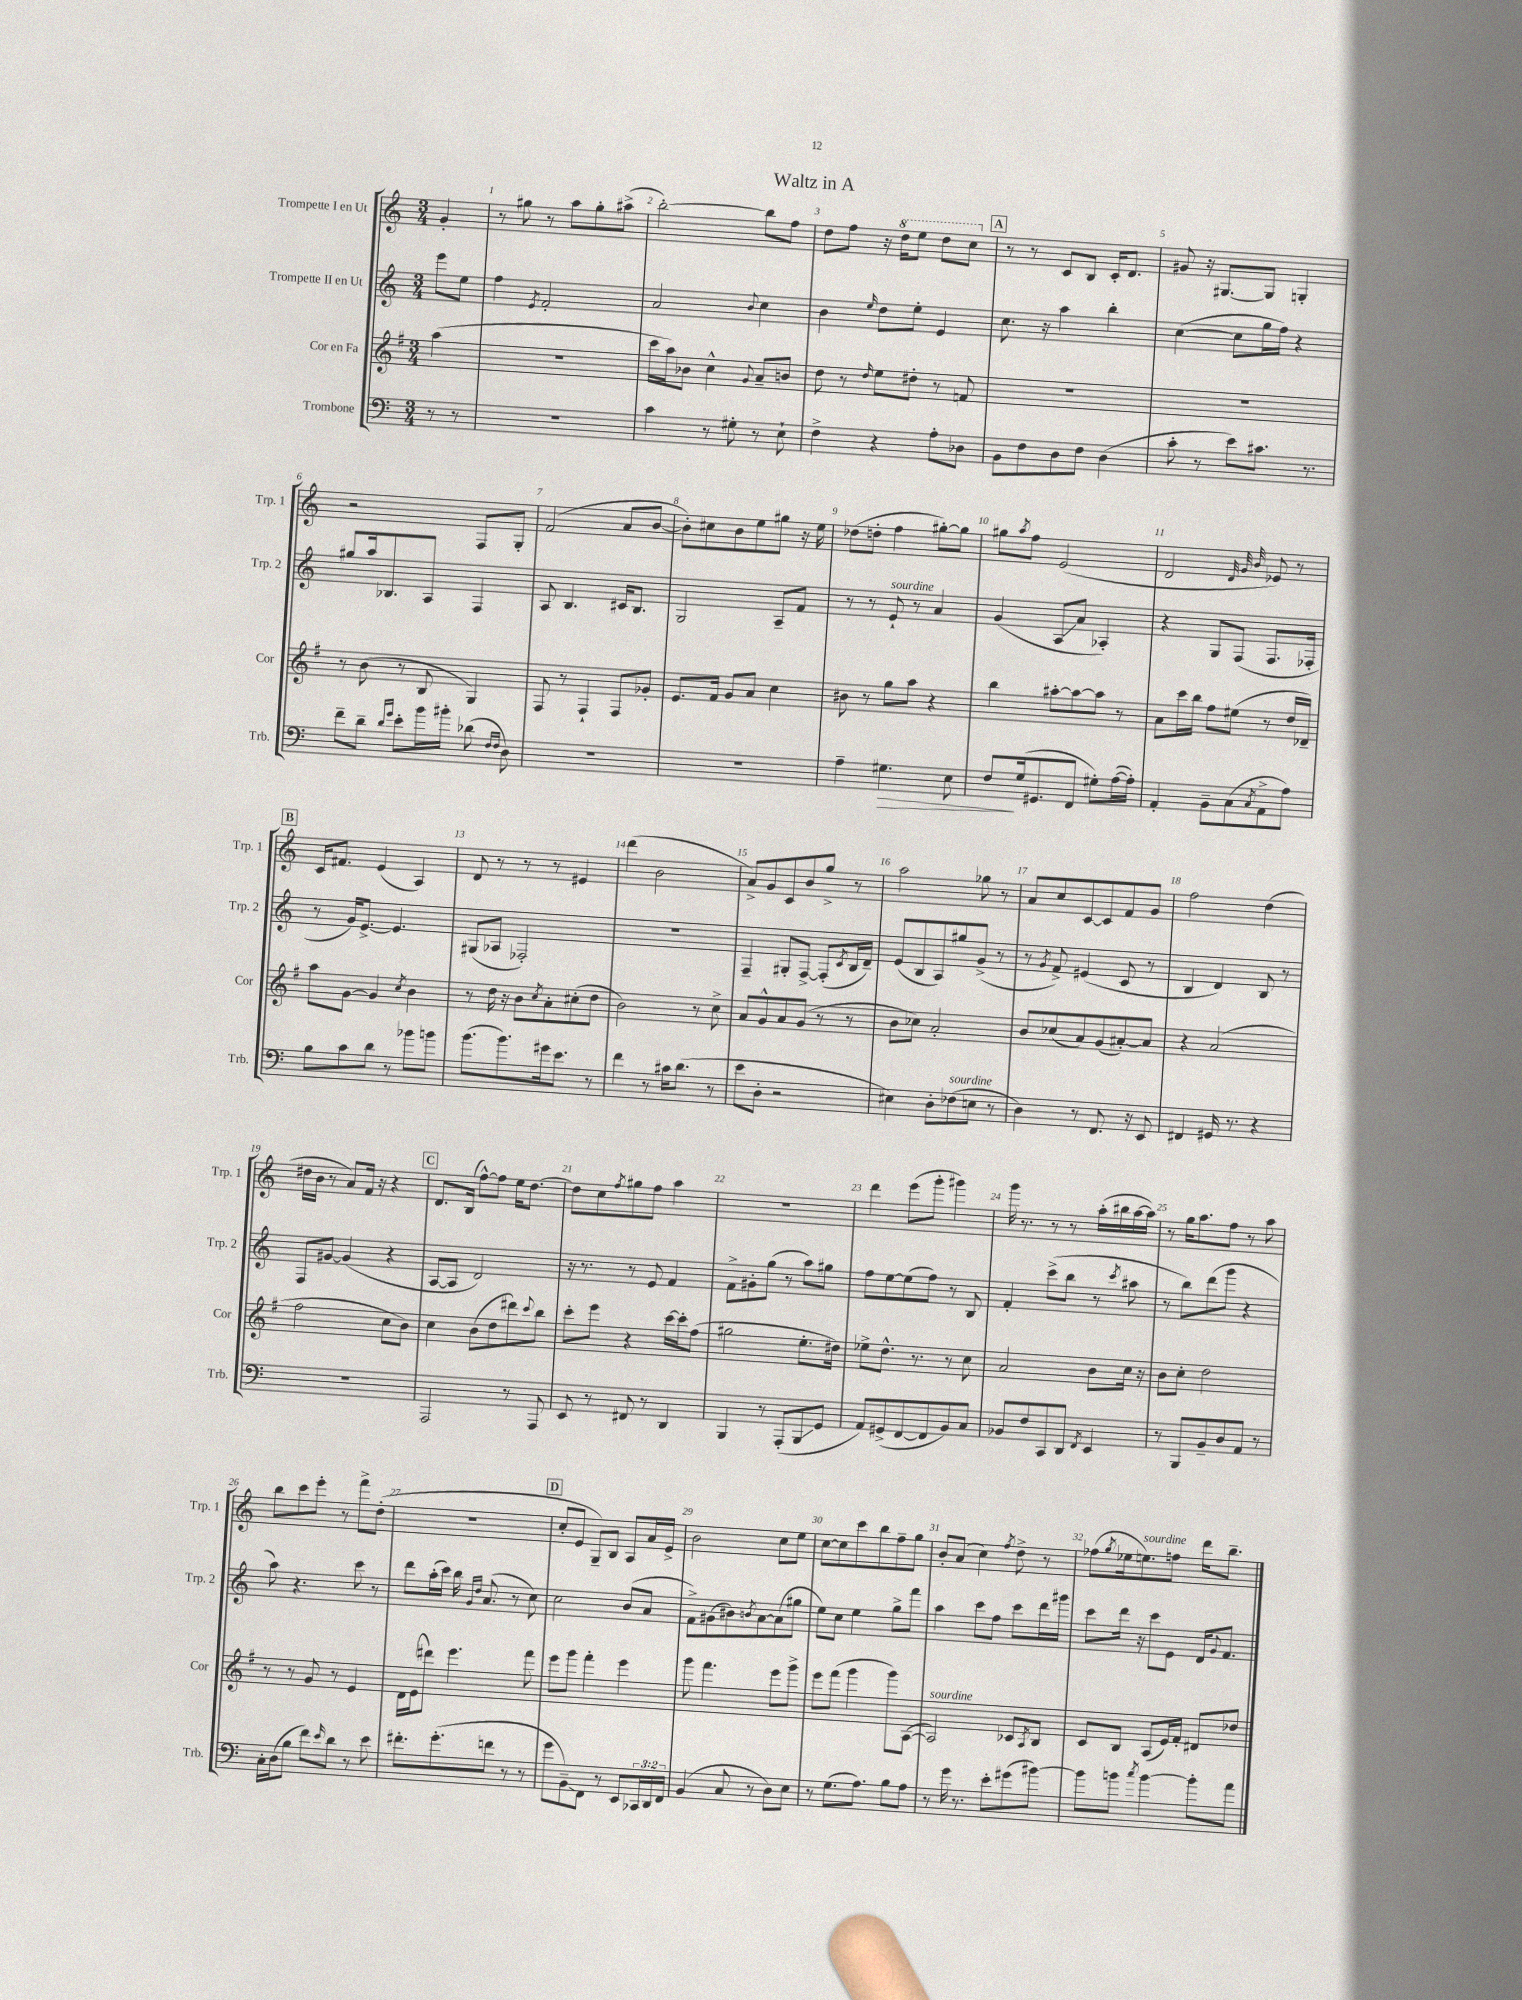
\header { title = "Waltz in A" }
<<
\new StaffGroup <<
\new Staff = "s0" \with { instrumentName = "Trompette I en Ut" shortInstrumentName = "Trp. 1" } {
    \clef treble \key c \major \numericTimeSignature \time 3/4 \partial 4
    g'4-. |
    r8 gis''8 r8 a''8 gis''8-. ais''8->( |
    b''2~-.) b''8 f''8 |
    d''8 f''8 r16 \ottava #1 d'''16 e'''8 d'''8 c'''8 \ottava #0 |
    \mark \markup { \box "A" } r8 r8 c'8 b8 c'16-. d'8. |
    gis'8 r16 gis8.~ gis8 g4-. |
    r2 f8 g8-. |
    f'2( a'8 b'8~ |
    b'8-.) cis''8 b'8 e''8 gis''8 r16 e''16 |
    des''8( d''8-. f''4 gis''8~-.) gis''8 |
    gis''8 \acciaccatura { a''8 } f''8 e'2( |
    d'2 \grace { d'32 g'32 b'32 } ees'8) r8 |
    \mark \markup { \box "B" } c'16 fis'8. e'4( a4) |
    d'8 r8 r8 r8 eis'4 |
    d'''4( b'2 |
    a'8->) g'8 c'8 b'8 g''8-> r8 |
    a''2 ges''8 r8 |
    a'8 c''8 c'8~ c'8 f'8 g'8 |
    f''2 d''4( |
    dis''16 b'16 r8 a'8) f'16 r16 r4 |
    \mark \markup { \box "C" } d'8. b16( f''8~-^) f''8 e''16 d''8.~ |
    d''8 c''8 \acciaccatura { f''8 } gis''8 f''8 a''4 |
    R2. |
    d'''4 e'''8( g'''8-. gis'''4) |
    g'''16 r8. r8 r8 a''16-.( bis''16 a''16~ a''16) |
    r8 g''16 a''8. f''8 r8 a''8 |
    b''8 c'''8 e'''8-. r8 f'''8-> d''8-.( |
    R2. |
    \mark \markup { \box "D" } c''8-. e'8 g8--) b8 a8 a'16 e'16-> |
    b'2 c''8 e''8 |
    c''8~ c''8 c'''8 b''8 f''8-- g''8 |
    b'8-. a'8( c''4) \acciaccatura { f''8 } d''8-> r8 |
    fes''8( \acciaccatura { g''8 } ees''16 e''8.^\markup { \italic "sourdine" }) f''8 d'''16 b''8.-- \bar "|." |
}
\new Staff = "s1" \with { instrumentName = "Trompette II en Ut" shortInstrumentName = "Trp. 2" } {
    \clef treble \key c \major \numericTimeSignature \time 3/4 \partial 4
    e'''8 e''8 |
    f''4 \acciaccatura { e'8 } f'2-. |
    a'2 \appoggiatura { b'8 } c''4 |
    b'4 \grace { e''16 } d''8 e''8-. e'4 |
    \mark \markup { \box "A" } c''8. r16 a''4 b''4-. |
    c''4~( c''8 g''16 f''16) r4 |
    gis''8 a''16 bes8. a8 f4 |
    a8 b4. cis'16 b8. |
    g2 a8-- f'8 |
    r8 r8 e'8-!^\markup { \italic "sourdine" } r8 a'4 |
    g'4( a8\glissando a'8 aes4-.) |
    r4 g8 f8( f8. fes16-. |
    \mark \markup { \box "B" } r8 g'16) e'8.~-> e'4. |
    gis8( aes8 fes2-.) |
    R2. |
    f4-- gis8-. f8~-> f8-.( \acciaccatura { c'8 } b16 d'16--) |
    e'8( b8 a8) gis''8 g'8->( r8 |
    r8 \acciaccatura { g'8 } f'8->) eis'4( c'8 r8 |
    b4 d'4) b8 r8 |
    f8 gis'8~ gis'4( r4 |
    \mark \markup { \box "C" } a8~ a8 d'2) |
    r16 r8. r8 e'8 f'4 |
    f'8-> gis'8-. g''8( r8 a''8) gis''8 |
    f''8 e''8~ e''8( f''8) r8 b8 |
    f'4-. c'''8->( b''8 r8 \acciaccatura { c'''8 } ais''8 |
    r8 b''8) d'''8( g'''8 r4 |
    a''8) r4. c'''8 r8 |
    d'''8 a''16-.( c'''16) b''16 \grace { g'16 d''16 } a'8.( r8 c''8) |
    \mark \markup { \box "D" } c''2 b'8( a'8 |
    f'8->) gis'8( bis'8) \acciaccatura { b'8 } a'8~ a'8( gis''8 |
    e''8) c''8 e''4 g''8-> f'''8 |
    a''4 c'''8 f''8 c'''8 d'''16 gis'''16 |
    c'''8 d'''16 r16 c'''8 e'8 d'16 \appoggiatura { g'8 } f'8. \bar "|." |
}
\new Staff = "s2" \with { instrumentName = "Cor en Fa" shortInstrumentName = "Cor" } {
    \clef treble \key g \major \numericTimeSignature \time 3/4 \partial 4
    a''4( |
    r2. |
    c'''16 a''16) bes'8 c''4-^ \appoggiatura { g'8 } a'8-- b'8 |
    d''8 r8 \grace { d''16 } e''8 dis''8-. r8 f'8 |
    \mark \markup { \box "A" } R2. |
    R2. |
    r8 b'8( r8 b8 g4) |
    fis8 r8 fis4-! fis8 ges'8-. |
    e'8. fis'16 g'8 a'8 c''4 |
    bis'8 r8 g''8 a''8 r4 |
    b''4 ais''8~-. ais''8~ ais''8 r8 |
    a'8 c'''16 b''16 fis''8 eis''8( r8 d''16 des'16--) |
    \mark \markup { \box "B" } a''8 g'8~ g'4 \acciaccatura { c''8 } b'4 |
    r8 d''16 r16 b'8 \acciaccatura { c''8 } a'8-. cis''8-.( d''8 |
    b'2) r8 c''8-> |
    a'8 g'8-^ a'8 g'8( r8 r8 |
    b'8 ces''8) a'2-. |
    b'8 ces''8( a'8) g'8( ais'8~-.) ais'8 |
    r4 a'2( |
    fis''2 c''8 b'8) |
    \mark \markup { \box "C" } c''4 b'8( d''8 dis'''8) \appoggiatura { c'''8 } b''8 |
    c'''8-. e'''8 r4 c'''16~ c'''16-. fis''8( |
    gis''2 e''8.-. dis''16) |
    ees''8-> d''8.-^ r8. r8 c''8 |
    a'2 b'8 c''16 r16 |
    b'8 c''8-. d''2 |
    r8 r8 g'8 r8 e'4 |
    d'16 e'16( dis'''8) e'''4. fis'''8 |
    \mark \markup { \box "D" } e'''8 g'''8 fis'''4-. e'''4 |
    g'''8 fis'''4. e'''8 g'''8-> |
    e'''8 fis'''8( g'''4 g'''8) a8~( |
    a2^\markup { \italic "sourdine" }) ces'8 \acciaccatura { a8 } b8 |
    c'8 b8 a8( e'16) fis'16-. dis'8 des''8 \bar "|." |
}
\new Staff = "s3" \with { instrumentName = "Trombone" shortInstrumentName = "Trb." } {
    \clef bass \key c \major \numericTimeSignature \time 3/4 \override Staff.TupletNumber.text = #tuplet-number::calc-fraction-text \partial 4
    r8 r8 |
    R2. |
    c'4 r8 gis8-. r8 e8-! |
    f4-> r4 a8-. des8 |
    \mark \markup { \box "A" } b,8 f8 d8 f8 d4( |
    c'8-. r8 e'8) cis'8. r8. |
    f'8-- d'8-- \grace { d'16 g'16 } e'8-. b'16 bis'16-. des'8( \grace { f16 f16 } d8) |
    R2. |
    R2. |
    a4-- gis4.\> e8 |
    f8\! g16( gis,8. f,8 gis8-.) a16~( a16-.) |
    a,4-. b,8-- c8( \acciaccatura { c8 } a,8-> a8) |
    \mark \markup { \box "B" } b8 c'8 d'8 r8 bes'8 b'8 |
    b'8.( b'8.) gis'16 e'8. r8 |
    f'4 r8 cis'16 d'8.( r8 |
    e'8 d8-. r2 |
    eis4) d8-. fes8^\markup { \italic "sourdine" }( e8 r8 |
    d4) r8 f,8. r16 e,8 |
    fis,4 gis,16 r8. r4 |
    R2. |
    \mark \markup { \box "C" } a,,2 r8 a,,8 |
    e,8 r8 fis,8 r8 d,4 |
    b,,4 r8 a,,8-.( b,,8\glissando g,8 |
    a,8) gis,8->( f,8~ f,8 b,8) c8 |
    bes,8 f8 c,8 d,8 \acciaccatura { f,8 } e,4 |
    r8 b,,8 b,8-- d8 a,8 r8 |
    c16-. d16( b8 f'8) \grace { e'16 } d'8 r8 e'8 |
    fis'8.-. g'8.-.( f'8 r8 r8 |
    \mark \markup { \box "D" } g'8 b,8--\glissando) f,8 r8 e,8 \tuplet 3/2 { ces,16 d,16 f,16 } |
    b,4( c8 r8 d8) e8 |
    r8 g8.( a8.) b8 a8 |
    r8 g'16 r8. e'8-. gis'8( bis'8~) |
    bis'8 b'8 \acciaccatura { c''8 } b'4~ b'8-. a'8 \bar "|." |
}
>>
>>
\layout { \context { \Score \override BarNumber.break-visibility = ##(#f #t #t) barNumberVisibility = #all-bar-numbers-visible } }
